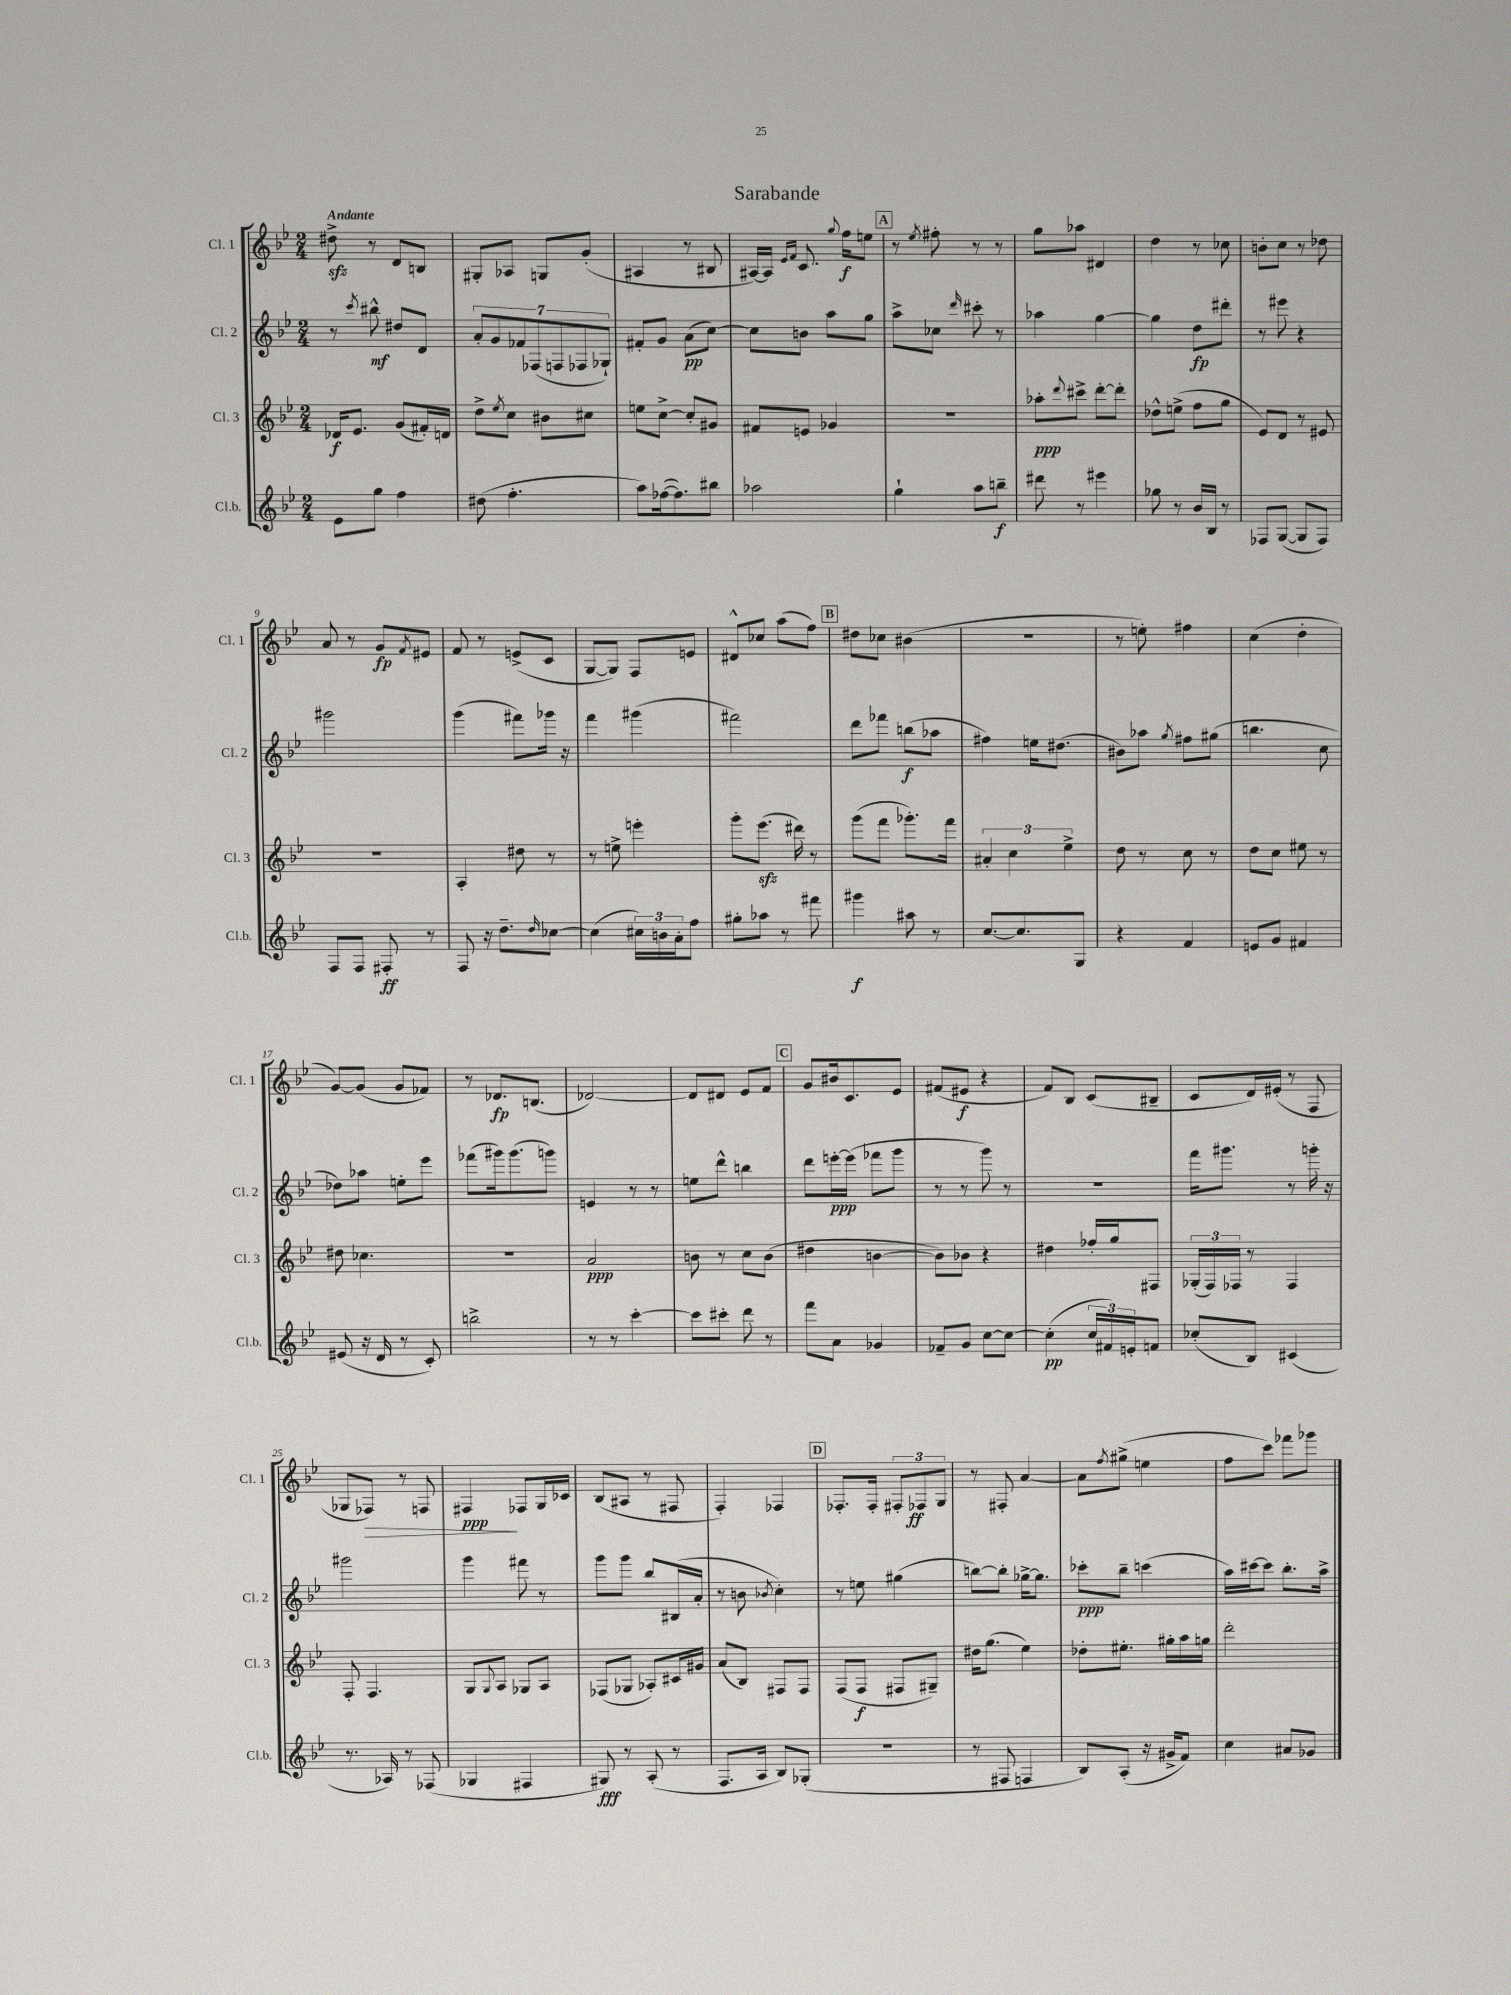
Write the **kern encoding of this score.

**kern	**kern	**kern	**kern
*staff4	*staff3	*staff2	*staff1
*clefG2	*clefG2	*clefG2	*clefG2
*k[b-e-]	*k[b-e-]	*k[b-e-]	*k[b-e-]
*M2/4	*M2/4	*M2/4	*M2/4
8e-\L	16d-/LK	8r	8dd#^\
.	8.e-/J	.	.
.	.	8qccc/	.
8gg\J	.	8bb#^^\	8r
4ff\	(8g/L	8dd#/L	8d/L
.	16f#'/L)	8d/J	8B/J
.	16d/JJ	.	.
=	=	=	=
(8dd#\	8dd^\L	14a'/L	8G#'/L
.	.	14g/	.
.	8qee-/	.	.
4.ff'\	8cc\J	.	8A-/J
.	.	14f-/	.
.	.	(14F-/	.
.	8b#\L	.	8G/L
.	.	14F/	.
.	.	14F-/	.
.	8cc#\J	.	(8g'/J
.	.	14G-`/J)	.
=	=	=	=
8aa\L)	8ee\L	8f#'/L	4A#/
([16ff-\k	[8cc^\J	8g/J	.
8.ff-\])	.	.	.
.	8cc'/]L	(8a\L	8r
8bb#\J	8g#/J	[8cc\J)	8B#/
=	=	=	=
2aa-\	8f#/L	8cc\]L	[16A#/LL)
.	.	.	16A#/]JJ
.	.	.	16qqe-/LL
.	.	.	16qqf/JJ
.	8e/J	8b\J	8.c/
.	4g-/	8aa\L	.
.	.	.	8qqgg/
.	.	.	16ff\LK
.	.	8gg\J	8ee\J
=	=	=	=
4gg`\	2r	8aa^\L	8r
.	.	.	8qee-/
.	.	8cc-\J	8ff#'\
.	.	16qqddd/	.
8aa\L	.	8ccc#'\	8r
8bb~\J	.	8r	8r
=	=	=	=
8ddd#\	8aa-'\L	4aa-\	8gg\L
.	8qqddd/	.	.
8r	8ccc#^\J	.	8aa-\J
4eee#\	[8ddd'\L	[4gg\	4d#/
.	8ddd'\]J	.	.
=	=	=	=
8gg-\	8dd-^^\L	4gg\]	4dd\
8r	(8ee^\J	.	.
16b-/LL	8ff\L	8dd\L	8r
16B-/JJ	.	.	.
8r	8gg\J	8ddd#'\J	8cc-\
=	=	=	=
8F-/L	8e-/L)	8r	8b'\L
([8G/J	8d/J	8eee#\	8cc\J
8G/]L	8r	4r	8r
8F-/J)	8e#/	.	8dd-\
=	=	=	=
8F/L	2r	2ggg#\	8a/
8F/J	.	.	8r
8F#'/	.	.	8g/L
.	.	.	8qf/
8r	.	.	8e#/J
=	=	=	=
8F/	4A'/	(4ggg\	8f/
16r	.	.	8r
8.dd~\L	.	.	.
.	8dd#\	8fff#\L)	(8e^/L
16qqdd/	.	.	.
[8cc-\J	8r	16ggg-\Jk	8c/J
.	.	16r	.
=	=	=	=
(4cc-\]	8r	4fff\	[8G/L
.	8ee^\	.	8G/]J)
24cc#\LL)	4eee'\	(4ggg#\	8F/L
24b\	.	.	.
24a'\J	.	.	.
8ff\J	.	.	8e/J
=	=	=	=
8gg#'\L	8ggg'\L	2fff#\)	8d#^^/L
8aa-\J	(8.eee-\J	.	8cc-/J
8r	.	.	(8aa\L
.	16ddd#\)	.	.
8fff#\	8r	.	8ff\J)
=	=	=	=
4ggg#\	(8ggg\L	8ddd\L	8dd#\L
.	8fff\J	8fff-\J	8cc-\J
8aa#\	8.ggg-'\L)	(8bb\L	(4b#\
8r	.	8aa-\J	.
.	16fff\Jk	.	.
=	=	=	=
[8.cc/L	6a#'/	4ff#\)	2r
.	6cc\	.	.
8.cc/]	.	.	.
.	.	16ee\LK	.
.	.	(8.dd#\J	.
.	6ee-^\	.	.
8G/J	.	.	.
=	=	=	=
4r	8dd\	8b#\L)	8r
.	8r	8aa-\J	8ee'\)
.	.	8qgg/	.
4f/	8cc\	8ff#\L	4ff#\
.	8r	(8gg#\J	.
=	=	=	=
8e/L	8dd\L	4.bb\	(4cc\
8g/J	8cc\J	.	.
4f#/	8ee#\	.	4dd'\
.	8r	8cc\	.
=	=	=	=
(8e#/	8dd#\	8dd-\L)	[8g/L)
16r	4.cc-\	8aa-\J	(8g/]J
16d/	.	.	.
8r	.	8ee'\L	8g/L
8c'/)	.	8eee-\J	8f-/J)
=	=	=	=
2bb^\	2r	(8fff-\L	8r
.	.	16ggg#\k)	8.d-/L
.	.	(8.ggg#\	.
.	.	.	(8.B/J
.	.	8ggg\J)	.
=	=	=	=
8r	2a/	4e/	[2d-/)
8r	.	.	.
[4ccc'\	.	8r	.
.	.	8r	.
=	=	=	=
8ccc\]L	8b\	8ee\L	8d-/]L
8ccc#'\J	8r	8ddd^^\J	8d#/J
8ddd\	8cc\L	4bb\	8e-/L
8r	(8b\J	.	8f/J
=	=	=	=
8fff\L	4dd#\	8ddd\L	8g/L
8a\J	.	[16eee'\L	16b#/k
.	.	(16eee\]JJ	8.c/
4g-/	[4b\	8fff-\L	.
.	.	8ggg\J	8e-/J
=	=	=	=
8f-~/L	8b\]L)	8r	(8f#/L
8g/J	8b-\J	8r	8e#/J
[8cc\L	4r	8ggg\)	4r
8cc\_J	.	8r	.
=	=	=	=
(4cc'\]	4dd#\	2r	8f/L)
.	.	.	8B-/J
24cc/LL	16ff-'/LL	.	(8c/L
24f#/)	.	.	.
.	16gg/J	.	.
24e'/J	.	.	.
8f/J	8F#/J	.	8B#~/J
=	=	=	=
(8cc-'/L	(24G-'/LL	16fff\LK	8c/L
.	24F/)	.	.
.	.	8.ggg#\J	.
.	24F-/JJ	.	.
8B-/J)	8r	.	16d/L)
.	.	.	(16e#'/JJ
(4c#/	4F-/	8r	8r
.	.	16ggg'\	8F/
.	.	16r	.
=	=	=	=
8.r	8F'/	2ggg#\	8G-/L
.	4.F/	.	8F-/J)
16A-/)	.	.	.
8r	.	.	8r
(8F-/	.	.	8F/
=	=	=	=
4G-/	8G/L	4ggg\	4F#/
.	8qqG/	.	.
.	8A/J	.	.
4F#/	8G-/L	8fff#\	8F-/L
.	8A/J	8r	16G/L
.	.	.	16c-/JJ
=	=	=	=
8G#/)	(8F-/L	8ggg\L	(8B-/L
8r	8G-/J	8ggg\J	8A#/J
(8A'/	8A-'/L)	8bb-/L	8r
8r	16c#/L	(16B#/L	8F#/
.	16g#/JJ	16a'/JJ	.
=	=	=	=
8.F/L	(8a/L	8r	4F'/)
.	8B-/J)	8b\	.
16A/Jk	.	.	.
.	.	8qb-/	.
8B-/L)	8F#/L	4cc'\)	4F-/
(8G-'/J	8F#/J	.	.
=	=	=	=
2r	(8F/L	8r	8.F-'/L
.	8F/J	8ee\	.
.	.	.	16F-'/Jk
.	8F#/L	(4gg#\	12F#'/L
.	.	.	12F-/
.	8G#~/J)	.	.
.	.	.	12G/J
=	=	=	=
8r	16dd#\LK	[8bb\L)	8r
.	(8.gg\J	.	.
8F#/	.	8bb'\]J	8F#'/
4F/	4ee-\)	[16gg-^\LK	[4a/
.	.	8.gg-\]J	.
=	=	=	=
8B-/L)	8dd-'\L	8ccc-'\L	8a\]L
.	.	.	8qff/
(8A'/J	8.ee#'\J	8bb-~\J	(8gg#^\J
16r	.	(4ccc\	4ee\
16g#^/LK	16gg#'\LL	.	.
8f/J)	16aa\	.	.
.	16gg\JJ	.	.
=	=	=	=
4cc\	2ddd'\	16aa\LL)	8ff\L
.	.	[16ccc#\J	.
.	.	8ccc#\]J	8ccc\J)
8a#/L	.	8.bb-'\L	8fff-\L
8g-/J	.	.	8ggg-\J
.	.	16aa^\Jk	.
==	==	==	==
*-	*-	*-	*-
